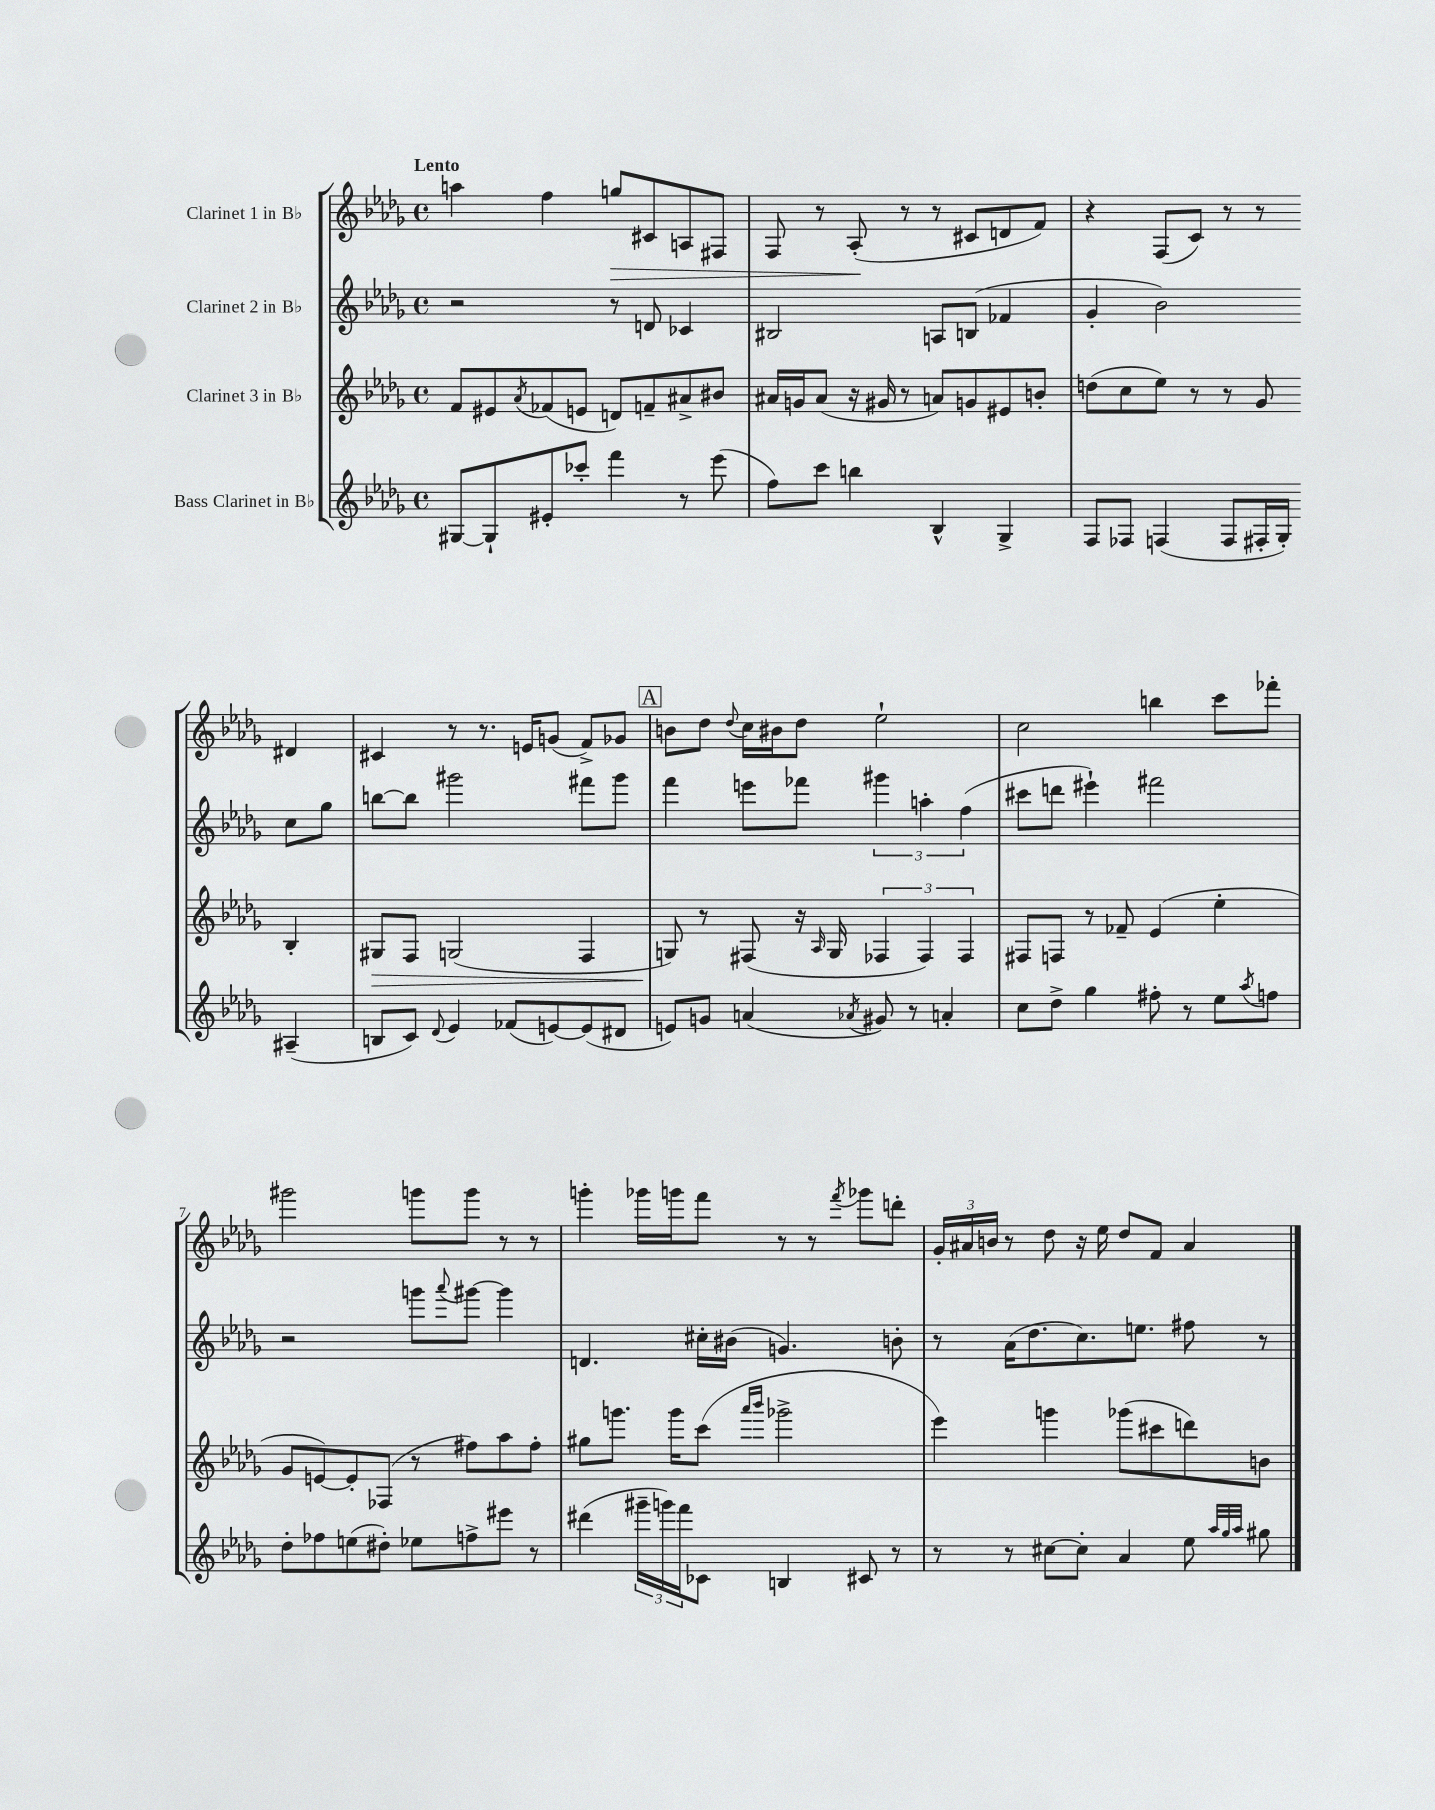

**kern	**kern	**dynam	**kern	**kern	**dynam
*part4	*part3	*part3	*part2	*part1	*part1
*staff4	*staff3	*staff3	*staff2	*staff1	*staff1
*I"Bass Clarinet in B♭	*I"Clarinet 3 in B♭	*	*I"Clarinet 2 in B♭	*I"Clarinet 1 in B♭	*
*clefG2	*clefG2	*	*clefG2	*clefG2	*
*k[b-e-a-d-g-]	*k[b-e-a-d-g-]	*	*k[b-e-a-d-g-]	*k[b-e-a-d-g-]	*
*M4/4	*M4/4	*	*M4/4	*M4/4	*
*met(c)	*met(c)	*	*met(c)	*met(c)	*
=1	=1	=1	=1	=1	=1
!	!	!	!	!LO:TX:a:B:t=Lento	!
[8G#X/L	8f/L	.	2r	4aan\	.
8G#`/]	8e#X/	.	.	.	.
.	8qa-/	.	.	.	.
8e#X'/	(8f-X/	.	.	4ff\	.
8ccc-X'/J	8en/J	.	.	.	.
!	!	!	!	!	!LO:HP:b
4fff\	8dn/L)	.	8r	8ggn/L	>
.	8fn~/	.	8dn/	8c#X/	.
8r	8a#X^/	.	4c-X/	8An/	.
(8eee-\	8b#X/J	.	.	8F#X/J	.
=2	=2	=2	=2	=2	=2
8ff\L)	16a#X/LL	.	2B#X/	8F/	.
.	16gn/J	.	.	.	.
8ccc\J	(8a#/J	.	.	8r	.
4bbn\	16r	.	.	(8A-'/	.
.	16g#X/	.	.	.	.
.	8r	.	.	8r	]
4B-^^/	8an/L)	.	8An/L	8r	.
.	8gn/	.	(8Bn/J	8c#X/L	.
4G-^/	8e#X/	.	4f-X/	8dn/	.
.	8bn'/J	.	.	8f/J)	.
=3	=3	=3	=3	=3	=3
8F/L	(8ddn\L	.	4g-'/	4r	.
8F-X/J	8cc\	.	.	.	.
(4Fn/	8ee-\J)	.	2b-\)	(8F/L	.
.	8r	.	.	8c/J)	.
8F/L	8r	.	.	8r	.
16F#X'/L	8g-/	.	.	8r	.
16G-'/JJ)	.	.	.	.	.
(4A#X~/	4B-'/	.	8cc\L	4d#X/	.
.	.	.	8gg-\J	.	.
!!LO:LB:g=z
=4	=4	=4	=4	=4	=4
!	!	!LO:HP:b	!	!	!
8Bn/L	8G#X/L	>	[8bbn\L	4c#X/	.
8c/J)	8F/J	.	8bb\J]	.	.
8qqd-/	.	.	.	.	.
4e-/	(2Gn/	.	2ggg#X\	8r	.
.	.	.	.	8.r	.
(8f-X/L	.	.	.	.	.
.	.	.	.	16en/KL	.
[8en/)	.	.	.	(8gn/J	.
(8e/]	4F/	.	8fff#X\L	8f^/L)	.
8d#X/J	.	.	8ggg#\J	8g-X/J	.
!!LO:REH:place=s1:t=A
=5	=5	=5	=5	=5	=5
8en/L)	8Gn/)	.	4fff\	8bn\L	.
8gn/J	8r	]	.	8dd-\J	.
.	.	.	.	8qqdd-/	.
(4an/	(8F#X/	.	8eeen\L	16cc\LL	.
.	.	.	.	16b#X\J	.
.	16r	.	8fff-X\J	8dd-\J	.
.	16qqA-/	.	.	.	.
.	16G/	.	.	.	.
8qa-X/	.	.	.	.	.
8g#X/)	6F-X/	.	6ggg#X\	2ee-`\	.
8r	.	.	.	.	.
.	6F-/)	.	6aan'\	.	.
4an'/	.	.	.	.	.
.	6F-/	.	(6ff\	.	.
=6	=6	=6	=6	=6	=6
8cc\L	8F#X/L	.	8ccc#X\L	2cc\	.
8dd-^\J	8Fn/J	.	8dddn\J	.	.
4gg-\	8r	.	4eee#X`\)	.	.
.	8f-X~/	.	.	.	.
8ff#X'\	(4e-/	.	2fff#X\	4bbn\	.
8r	.	.	.	.	.
8ee-\L	4ee-'\	.	.	8ccc\L	.
8qaa-/	.	.	.	.	.
8ffn\J	.	.	.	8fff-X'\J	.
!!LO:LB:g=z
=7	=7	=7	=7	=7	=7
8dd-'\L	8g-/L	.	2r	2ggg#X\	.
8ff-X\	[8en/)	.	.	.	.
(8een\	8e'/]	.	.	.	.
8dd#X'\J)	(8F-X/J	.	.	.	.
8ee-X\L	8r	.	8gggn\L	8gggn\L	.
.	.	.	8qqaaa-/	.	.
8ffn^\	8ff#X\L)	.	[8ggg#X\J	8ggg\J	.
8eee#X\J	8aa-\	.	4ggg#\]	8r	.
8r	8ff#'\J	.	.	8r	.
=8	=8	=8	=8	=8	=8
(4ddd#X\	8gg#X\L	.	4.dn/	4gggn'\	.
.	8.gggn\J	.	.	.	.
24ggg#X~\LL	.	.	.	16ggg-X\LL	.
24gggn\)	.	.	.	.	.
.	16ggg\KL	.	.	16gggn\J	.
24fff\J	.	.	.	.	.
8c-X\J	(8ccc\J	.	16cc#X'\LL	8fff\J	.
.	.	.	(16b#X\JJ	.	.
.	16qqaaa-/LL	.	.	.	.
.	16qqbbb-/JJ	.	.	.	.
4Bn/	2ggg-X^\	.	4.gn/)	8r	.
.	.	.	.	8r	.
.	.	.	.	8qfff/	.
8c#X/	.	.	.	8ggg-X\L	.
8r	.	.	8bn'\	8dddn'\J	.
=9	=9	=9	=9	=9	=9
8r	4eee-\)	.	8r	24g-'/LL	.
.	.	.	.	24a#X/	.
.	.	.	.	24bn/JJ	.
8r	.	.	(16a-\KL	8r	.
.	.	.	8.dd-\	.	.
[8cc#X\L	4gggn\	.	.	8dd-\	.
8cc#'\J]	.	.	8.cc\)	16r	.
.	.	.	.	16ee-\	.
4a-/	(8ggg-X\L	.	.	8dd-/L	.
.	.	.	8.een\J	.	.
.	8ccc#X\	.	.	8f/J	.
8ee-\	8dddn\)	.	8ff#X\	4a#/	.
32qqaa-/LLL	.	.	.	.	.
32qqgg-/	.	.	.	.	.
32qqaa-/JJJ	.	.	.	.	.
8gg#X\	8bn\J	.	8r	.	.
==	==	==	==	==	==
*-	*-	*-	*-	*-	*-
